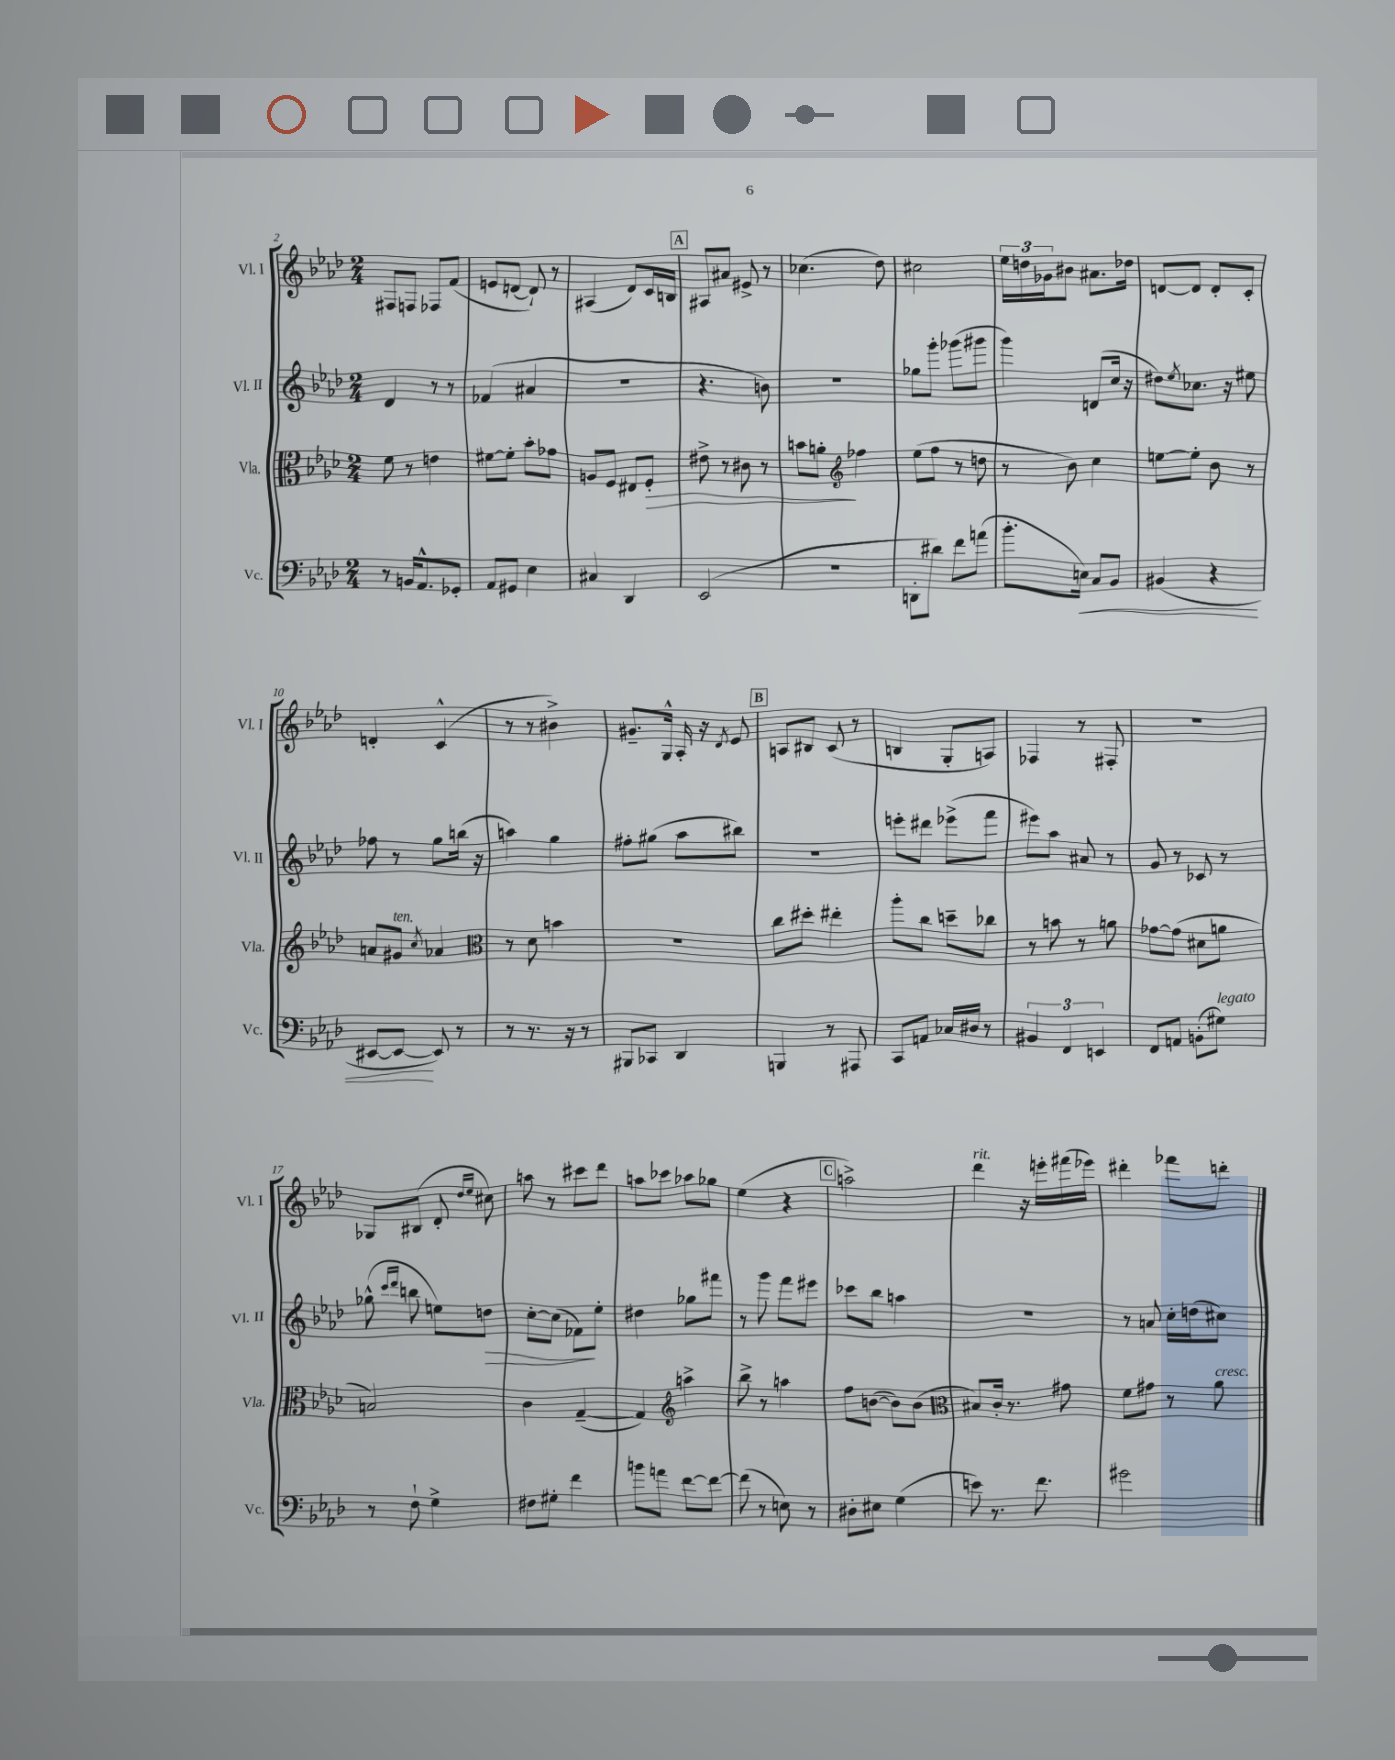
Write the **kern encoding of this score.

**kern	**kern	**kern	**kern
*staff4	*staff3	*staff2	*staff1
*clefF4	*clefC3	*clefG2	*clefG2
*k[b-e-a-d-]	*k[b-e-a-d-]	*k[b-e-a-d-]	*k[b-e-a-d-]
*M2/4	*M2/4	*M2/4	*M2/4
8r	8f	4d-	8F#
16BB	8r	.	8F
8.AA-^^	.	.	.
.	4e	8r	8F-
8GG-'	.	8r	(8f
=	=	=	=
8AA-	[8f#	(4f-	8e
8GG#	8f#']	.	[8d
4E-	8b-'	4a#	8d`])
.	8g-	.	8r
=	=	=	=
4C#	8A	2r	(4A#
.	8F	.	.
4DD-	8E#	.	8d-)
.	8F'	.	16c
.	.	.	16B
=	=	=	=
(2EE-	8e#^	4.r	8A#
.	8r	.	8a#
.	8c#	.	8e#^
.	8r	8b)	8r
=	=	=	=
2r	8b	2r	(4.cc-
.	8a'	.	.
*	*clefG2	*	*
.	4ff-	.	.
.	.	.	8dd-)
=	=	=	=
8DD'	(8ee-	8gg-	2cc#
8d#)	8ff	8ggg'	.
8f	8r	(8ggg-	.
(8a	8dd	8ggg#	.
=	=	=	=
8.b-'	8r	4ggg)	24ee-
.	.	.	24dd
.	.	.	24g-
.	8b-)	.	8b#
16E)	.	.	.
8C	4cc	(8d	8.a#
8BB-	.	16cc	.
.	.	16r	16dd-
=	=	=	=
(4BB#	[8ee	8dd#)	[8d
.	.	8qee-	.
.	8ee']	8.cc-	8d]
4r	8b-	.	8d'
.	.	16r	.
.	8r	8ee#	8c'
=	=	=	=
[8EE#	8a	8ff-	4d'
8EE#_	8g#	8r	.
.	8qcc	.	.
8EE#])	4a-	8gg	(4c^^
8r	.	(16bb	.
.	.	16r	.
=	=	=	=
*	*clefC3	*	*
8r	8r	4aa)	8r
8.r	8d-	.	8r
.	4b	4gg	4b#^)
16r	.	.	.
8r	.	.	.
=	=	=	=
8BBB#	2r	8ff#'	8.g#~
8CC-	.	(8gg#	.
.	.	.	16G^^
4DD-	.	8aa-	16A-'
.	.	.	16r
.	.	.	8qd-
.	.	8bb#)	8e-
=	=	=	=
4BBB	8cc	2r	8A
.	8dd#'	.	8B#
8r	4ee#'	.	(8c
8AAA#	.	.	8r
=	=	=	=
8CC	8aa-'	8eee'	4B
8AA	8cc	8ddd#	.
16C-	8dd~	(8eee-^	8G'
16D#	.	.	.
8r	8cc-	8fff	8A)
=	=	=	=
6BB#	8r	8eee#)	4F-
.	8b	8aa-	.
6FF	.	.	.
.	8r	8a#	8r
6EE	.	.	.
.	8a	8r	8F#'
=	=	=	=
8FF	[8g-	8g	2r
8AA	(8g-]	8r	.
(8BB'	8d#	8c-	.
8G#)	8a	8r	.
=	=	=	=
8r	2B)	(8gg-^^	8G-
.	.	16qqccc	.
.	.	16qqddd-	.
8F`	.	8bb	(8B#
4G^	.	8ee)	8d-'
.	.	.	16qqdd-
.	.	.	16qqee-
.	.	8dd	8cc#)
=	=	=	=
8F#	4c	[8cc'	8aa
8G#'	.	(8cc]	8r
4f	([4G~	8f-)	8ccc#
.	.	8ee-'	8ddd-
=	=	=	=
8b	4G])	4dd#	8aa
8a	.	.	8ccc-
*	*clefG2	*	*
[8f	4aa^	8gg-	8aa-
8f_	.	8fff#	8gg-
=	=	=	=
(8f]	8bb-^	8r	(4ee-
8r	8r	8ggg	.
8E)	4aa	8fff	4r
8r	.	8eee#	.
=	=	=	=
8D#'	8ff	8ccc-	2aa^)
8E#	([8b	8bb-	.
(4G	8b])	4aa	.
.	(8b	.	.
=	=	=	=
*	*clefC3	*	*
8e)	8B#)	2r	4ddd-
8.r	16c'	.	.
.	8.r	.	.
.	.	.	16r
8.f	.	.	16eee'
.	8g#	.	(16fff#
.	.	.	16eee-)
=	=	=	=
2g#	8f	8r	4ddd#'
.	8g#	8a	.
.	8r	16cc'	8fff-
.	.	(16dd	.
.	8a-	8cc#)	8ddd'
==	==	==	==
*-	*-	*-	*-
